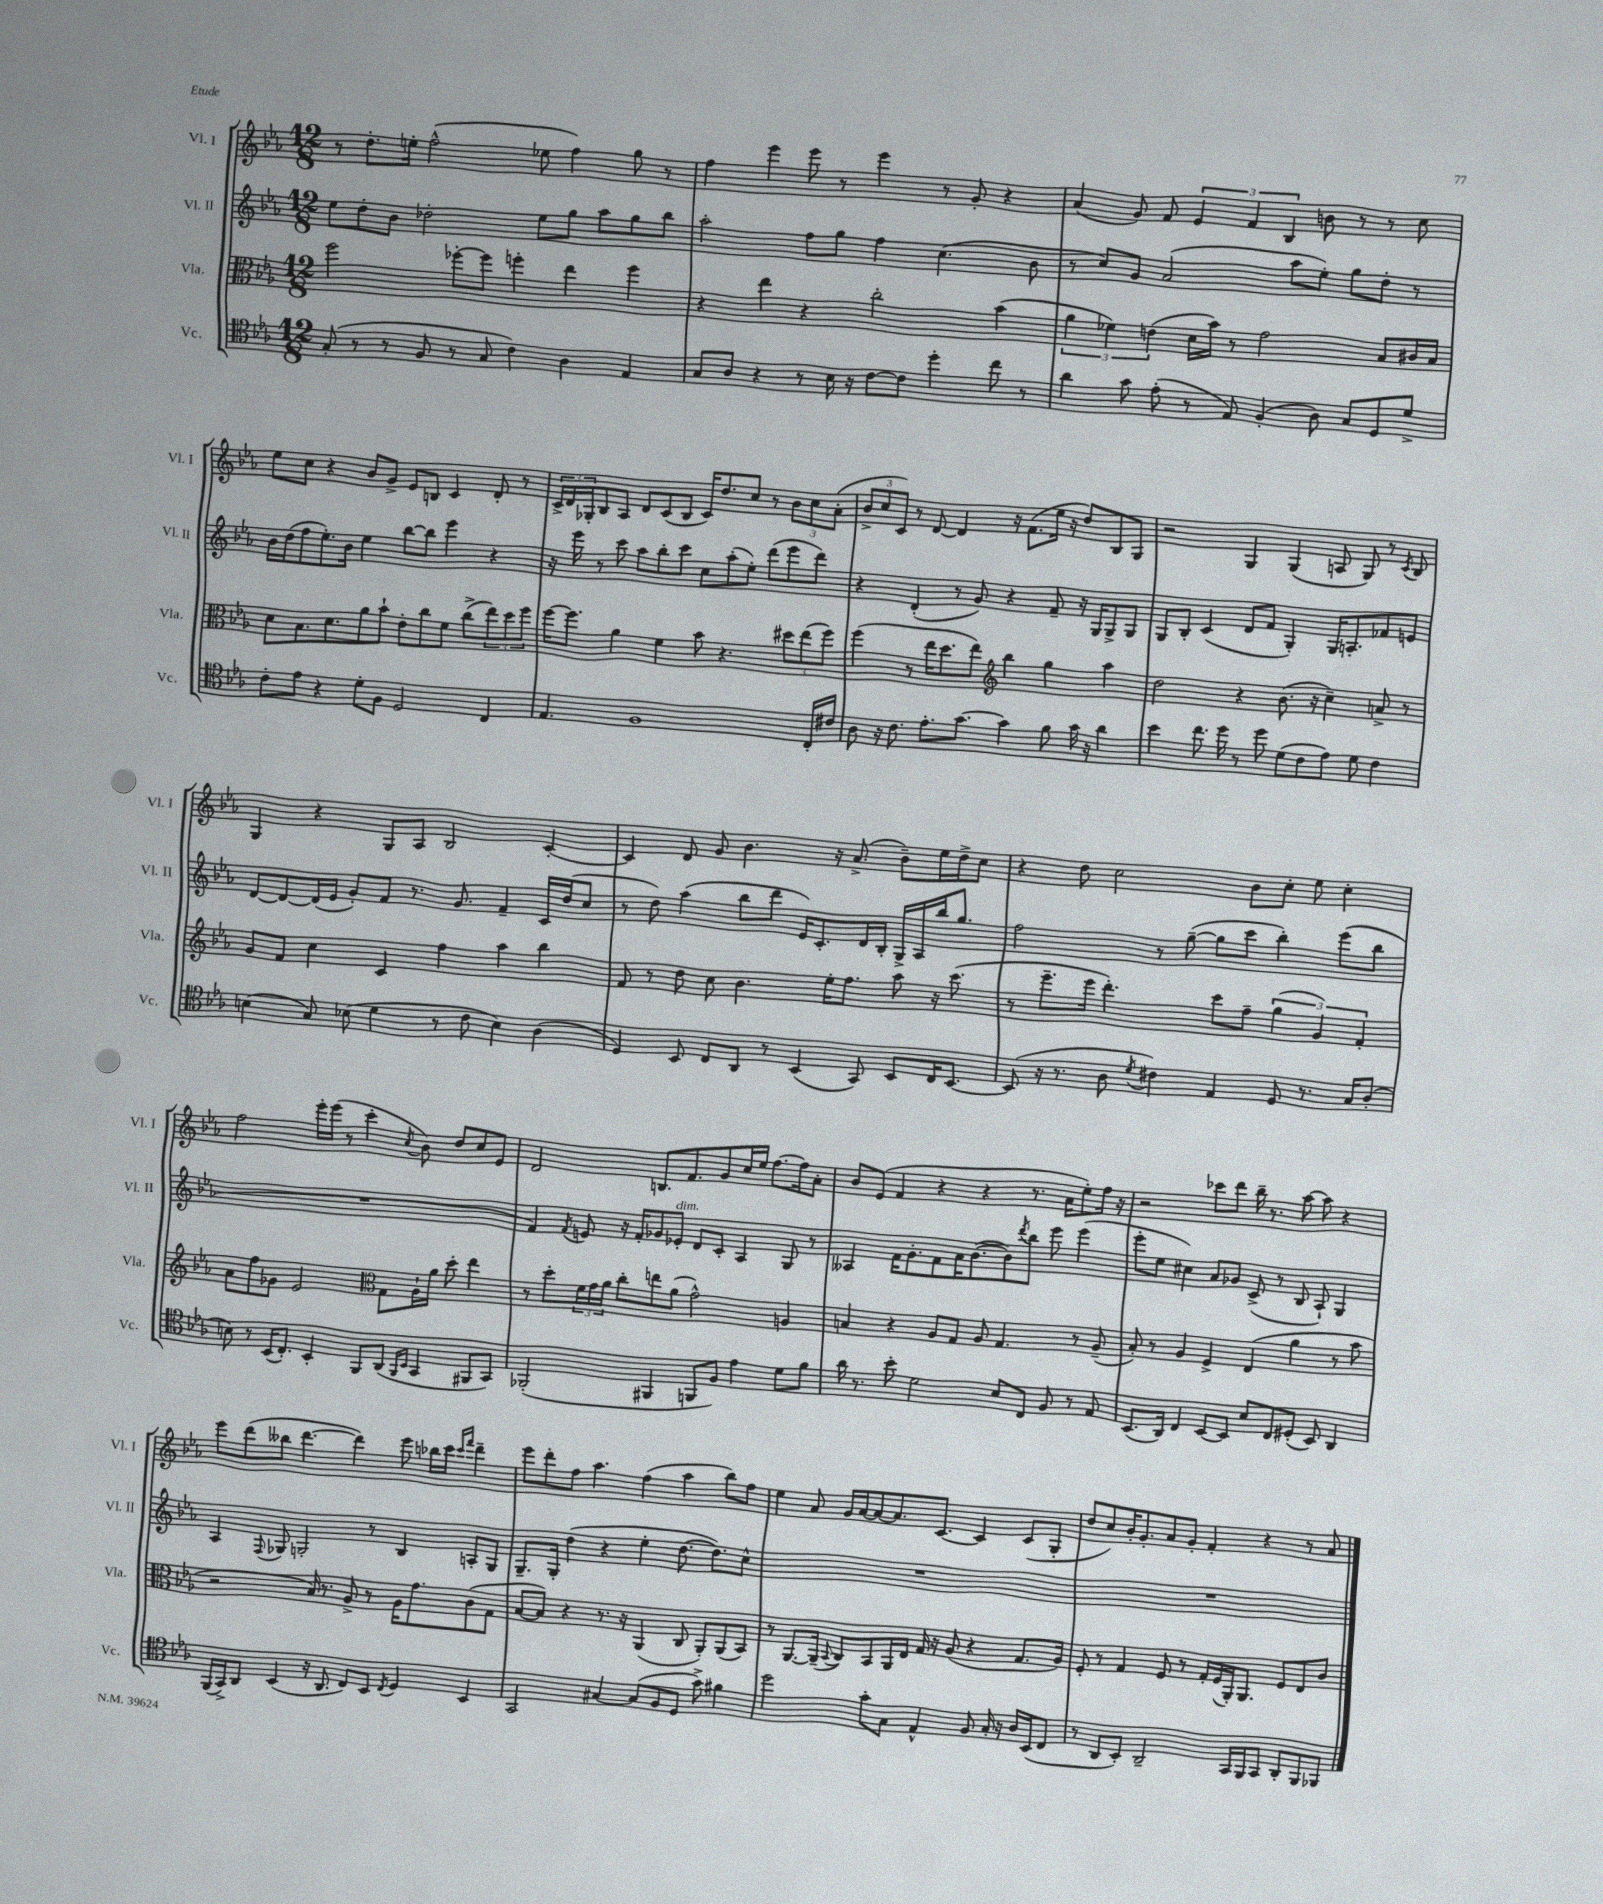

**kern	**kern	**kern	**kern
*part4	*part3	*part2	*part1
*staff4	*staff3	*staff2	*staff1
*I"Vc.	*I"Vla.	*I"Vl. II	*I"Vl. I
*I'Vc.	*I'Vla.	*I'Vl. II	*I'Vl. I
*clefC4	*clefC3	*clefG2	*clefG2
*k[b-e-a-]	*k[b-e-a-]	*k[b-e-a-]	*k[b-e-a-]
*M12/8	*M12/8	*M12/8	*M12/8
=142	=142	=142	=142
(8G'/	2ff\	8ee-\L	8r
8r	.	8dd'\	8.dd'\L
8r	.	8b-\J	.
.	.	.	16een'\Jk
8F/	.	2dd-X'\	(2ff^^\
8r	[8ff-X'\L	.	.
8G/	8ff-\J]	.	.
4c\)	4ffn'\	.	.
.	.	8ee-\L	8ee-X\
4A-\	4ee-\	8gg\J	4ff\)
.	.	8aa-\L	.
4E-/	4ff\	8gg\	8gg\
.	.	8bb-\J	8r
=143	=143	=143	=143
8G/L	4r	2aa-'\	4ff\
8A-/J	.	.	.
4r	4ee-\	.	4eee-\
8r	4r	8ff\L	8eee-\
16B-\	.	8gg\J	8r
16r	.	.	.
[8c\L	2cc'\	4ff\	4eee-\
8c\J]	.	.	.
4dd'\	.	(4.cc\	8r
.	.	.	8g'/
8cc\	(4b-\	.	4r
8r	.	8b-\	.
=144	=144	=144	=144
4a-\	6a-\	8r	(4a-/
.	.	8cc/L)	.
.	6f-X\)	.	.
8g\	.	8g/J	8g/)
.	(6en\	.	.
(8e-'\	.	(2a-/	8f/
8r	16d\LL	.	6e-/
.	16b-\JJ)	.	.
8E-/)	8r	.	.
.	.	.	6f/
(4F'/	2g\	.	.
.	.	.	6B-/
.	.	8aa-\L	.
8A-\)	.	8ee-'\J)	8bn\
8G/L	.	8gg\L	8r
8D/	8B-/L	8dd'\J	8r
8d^/J	16c#X/L	8r	8cc\
.	16B-/JJ	.	.
!!LO:LB:g=z
=145	=145	=145	=145
8c'\L	8d\L	16b-\LL	8ee-\L
.	.	(16dd\J	.
8e-\J	8.B-\	8ff\	8cc\J
4r	.	8.ee-'\)	4r
.	8.d\	.	.
.	.	16b-\Jk	.
8d'\L	8a-\	4ee-\	8b-/L
8F\J	8b-`\J	.	8g^/J
2D/	8e-'\L	[8bb-\L	8e-/L
.	8cc\	8bb-\J]	8Bn/J
.	8f\J	4eee-\	4c/
.	(8cc^\L	.	.
4C/	12ee-\)	4r	8d'/
.	12dd\	.	.
.	.	.	8r
.	12ff\J	.	.
=146	=146	=146	=146
4.E-/	[16ff\KL	16r	24c^/LL
.	.	.	24d/
.	8.ff\J]	16eee-\	.
.	.	.	24G-X'/J
.	.	8r	8B-/
.	4a-\	8ccc\	8A-/J
1F	.	8aa-\L	8d/L
.	4f\	8bb-'\	(8c/
.	.	8ccc\J	8B-/J
.	8b-\	8cc\L	16c/KL)
.	.	.	8.dd/
.	4.r	(8aa-'\	.
.	.	8ee-'\J)	8cc/J
.	.	(8ddd\L	8r
.	12dd#X\L	8eee-\	12b-\L
.	(12ee-\	.	12cc\
16C'/LL	.	8ddd\J)	.
.	12ff\J)	.	(12a-'\J
16c#X/JJ	.	.	.
=147	=147	=147	=147
8A-\	(4ff\	4r	12b-^/L
.	.	.	12cc/
16r	.	.	.
.	.	.	12c/J)
8.c\	.	.	.
.	8r	(4d'/	8r
8.e-'\L	16ee-\KL	.	[8d/
.	8.dd\	.	.
.	.	8r	4d/]
[8.g\J	.	.	.
.	8ee-\J)	8g/)	.
*	*clefG2	*	*
4g\]	4bb-\	4r	16r
.	.	.	(8.f\L
8f\	4gg\	8f~/	16ee-\Jk
.	.	.	16r
16g\	.	16r	8dd/L)
16r	.	16G/KL	.
4a-\	4aa-\	8G^/	8B-/
.	.	8G/J	8G/J
=148	=148	=148	=148
4b-\	2dd\	8G/L	2r
.	.	8B-'/J	.
8.cc\	.	(4c/	.
16dd\	.	.	.
8r	4r	8d/L	4G/
8dd\	.	8f/J	.
(8d\L	(8.b-\	4G'/)	(4G/
8c\	.	.	.
.	16r	.	.
8e-\J)	4cc~\)	16G/KL	8An/
.	.	8.An'/	.
8d\	.	.	8G/)
4c\	8an^/	8f-X/	8r
.	.	.	8qc/
.	8r	8en/J	8B-/
!!LO:LB:g=z
=149	=149	=149	=149
(4Bn\	8g/L	[8d/L	4G/
.	8f/J	8d/_	.
8G/)	4cc\	(16d/L]	4r
.	.	16e-/JJ	.
(8B-X\	.	8g'/L)	.
4d\	4c/	8f/J	8G/L
.	.	8.r	8A-/J
8r	4ff\	.	2B-/
.	.	8.g/	.
8c\	.	.	.
4B-\)	4aa-\	4f~/	.
(4A-\	4bb-\	16c/LL	[4c'/
.	.	(16dd/J	.
.	.	8cc/J	.
=150	=150	=150	=150
4D/)	8f/	8r	4c/]
.	8r	8dd\)	.
8BB-/	8dd\	(4aa-\	8d/
8C/L	8cc\	.	8g/
8AA-/J	4.b-\	8bb-\L	4.b-\
8r	.	8ddd\J	.
(4BB-/	.	16e-/KL)	.
.	.	8.c'/	.
.	16ee-'\KL	.	16r
.	8.ff\J	.	(8.a-^/
8GG/)	.	16d/L	.
.	.	16B-'/JJ	.
8BB-/L	8aa-\	16G^/LL	8b-~\L)
.	.	16A-/	.
16C/K	16r	16bb-/J	16ee-\L
[8.BB-/J	(8.ccc\	8.gg/J	16dd^\J
.	.	.	8cc\J
=151	=151	=151	=151
(8BB-/]	8r	2ff\	4r
16r	8.eee-~\L	.	.
8.r	.	.	.
.	.	.	8dd\
.	16eee-\Jk	.	.
8A-\	4.ddd'\)	.	2cc\
8qd/	.	.	.
4c#X\)	.	8r	.
.	.	([8gg~\	.
4E-/	8ccc\L	8gg\L]	.
.	8ff~\J	8ccc\J	8b-\L
8D/	(6gg\	4bb-'\)	8cc'\J
8.r	.	.	8ee-\
.	6g/)	.	.
.	.	(8eee-\L	4cc'\
16G/KL	.	.	.
.	6f'/	.	.
(8A-'/J	.	8bb-\J	.
!!LO:LB:g=z
=152	=152	=152	=152
8Bn\)	8a-\L	1.r	2ff\
8r	8ff\	.	.
(16BB-/KL	8g-X\J	.	.
8.C'/J)	.	.	.
.	2e-/	.	.
4BB-'/	.	.	16eee-'\LL
.	.	.	(16eee-\JJ
.	.	.	8r
8FF/L	.	.	4ccc'\
*	*clefC3	*	*
(8AA-/J	8G\L	.	.
16qqFF/LL	.	.	.
16qqBB-/JJ	.	.	8qcc/
4GG/	16A-`\L	.	8b-\)
.	16a-\JJ	.	.
.	8dd'\	.	8dd/L
8FF#X/L	4ee-\	.	8cc/
8GG/J)	.	.	8e-/J
=153	=153	=153	=153
(2FF-X'/	8r	4f/)	2d/
.	8dd'\L	.	.
.	.	8qf/	.
.	24f\L	8en/	.
.	24g\	.	.
.	24a-\JJ	.	.
.	8cc'\L	16r	.
.	.	16f'/KL	.
4FF#X/	8een\	8g-X/	8.Bn/L
!	!	!LO:TX:a:i:t=dim.	!
.	(8a-\J	8e-X'/J	.
.	.	.	8.f/
8FFn/L	2g^^\)	8d/L	.
8F/J)	.	8c'/J	8g/
4e-\	.	4A-/	16cc/L
.	.	.	16ee-/JJ
.	.	.	[8.ff\L
8d\L	4An/	8G/	.
.	.	.	16ff\k]
8f\J	.	8r	8a-'\J
=154	=154	=154	=154
16a-\	4Bn/	4A--X/	8b-/L
8.r	.	.	.
.	.	.	(8e-/J
8b-'\	4r	16f\KL	4f/
.	.	8.g'\	.
2d\	.	.	.
.	8A-/L	8f\	4r
.	8G/J	16a-\K	.
.	.	([8.b-\	.
.	8A-/	.	4r
8B-/L	4.G/	8b-\])	.
.	.	8qddd/	.
8C/J	.	8bb-\J	8.r
8F/	.	8eee-\	.
.	.	.	16a-\KL
8r	8r	(4eee-\	8ee-'\)
8E-/	(8A-~/	.	16ff\Jk
.	.	.	16r
=155	=155	=155	=155
(8.BB-/L	8B-'/)	8eee-'\L	2r
.	8r	8ee-\J	.
16AA-/Jk)	.	.	.
4C/	4A-/	4cc#X\)	.
[8BB-/L	4F^/	8a-/L	8ccc-X\L
8BB-/J]	.	8g-X/J	8ddd\J
8B-/L	(4E-/	(8c^/	16bb-~\
.	.	.	8.r
8C/	.	8r	.
(8D#X'/J	4a-\	8B-/	[8aa-\
8BB-/)	.	8A-`/)	8aa-\]
4AA-/	8r	4G/	4r
.	8b-\	.	.
!!LO:LB:g=z
=156	=156	=156	=156
(16FF/LL	2r	4A-/	8eee-\L
16GG^/J)	.	.	.
8AA-/J	.	.	(8ddd\
.	.	8qqF/	.
(4BB-/	.	8G-X/	8bb--X\J
.	.	2Gn'/	[4.ddd\
16r	16B-/)	.	.
8.AA-/	8.r	.	.
8C/L)	8A-^/	.	4ddd\])
8BB-/J	8r	8r	.
8qC/	.	.	.
4D/	16A-\KL	4B-/	8eee-\
.	8.g\	.	.
.	.	.	16bb-X\LL
.	.	.	16ccc\JJ
.	.	.	16qqccc/LL
.	.	.	16qqfff/JJ
4BB-/	(8c\	8An'/L	4ddd~\
.	8G\J	8G/J	.
=157	=157	=157	=157
2GG/	[8B-/L	8.G~/L	8eee-\L
.	8B-/J])	.	8ddd'\
.	.	16G'/Jk	.
.	4r	(4dd\	8ff\J
.	.	.	4.aa-\
[4G#X/	8.r	4r	.
.	16r	.	.
(8G#/L]	(4AA-/	4ee-'\	(4ff\
8F/	.	.	.
8D/J	8C/	[8.dd\	4aa-\
8g^\)	8AA-'/L)	.	.
.	.	8.dd\L])	.
4f#X\	(8AA-/	.	8bb-\L)
.	8BB-/J)	8cc^^\J	8ff\J
=158	=158	=158	=158
2dd\	8r	1.r	4ee-\
.	[8.AA-/L	.	.
.	.	.	8a-/
.	(16AA-~/Jk]	.	.
.	8qqBB-/	.	.
.	8C/L)	.	16g/LL
.	.	.	[16a-/J
8g'\L	8BB-/	.	8a-/_
8G\J	16AA-/L	.	8.a-/]
.	16E-/JJ	.	.
4E-^^/	16G/	.	.
.	16r	.	[8.c/J
.	(8A-/	.	.
8F/	4r	.	4c/]
16G'/	.	.	.
16r	.	.	.
16A-/LL	8.G/L	.	(8c/L
(16BB-/J	.	.	.
8C/J	.	.	8G'/J
.	16A-/Jk)	.	.
=159	=159	=159	=159
8r	8F'/	1.r	8dd/L
8AA-/L	8r	.	8cc/)
8BB-'/J)	4G/	.	16b-'/K
.	.	.	8.g'/
2AA-~/	.	.	.
.	8F/	.	8a-/
.	8r	.	8g'/J
.	16G'/LL	.	4f'/
.	(16F/	.	.
16GG/LL	16AA-'/J)	.	.
16FF/J	8.AA-/J	.	.
8GG/J	.	.	4r
8AA-'/L	8F/L	.	.
8FF/	8E-/	.	8r
8FF-X/J	8c/J	.	8a-/
==	==	==	==
*-	*-	*-	*-
